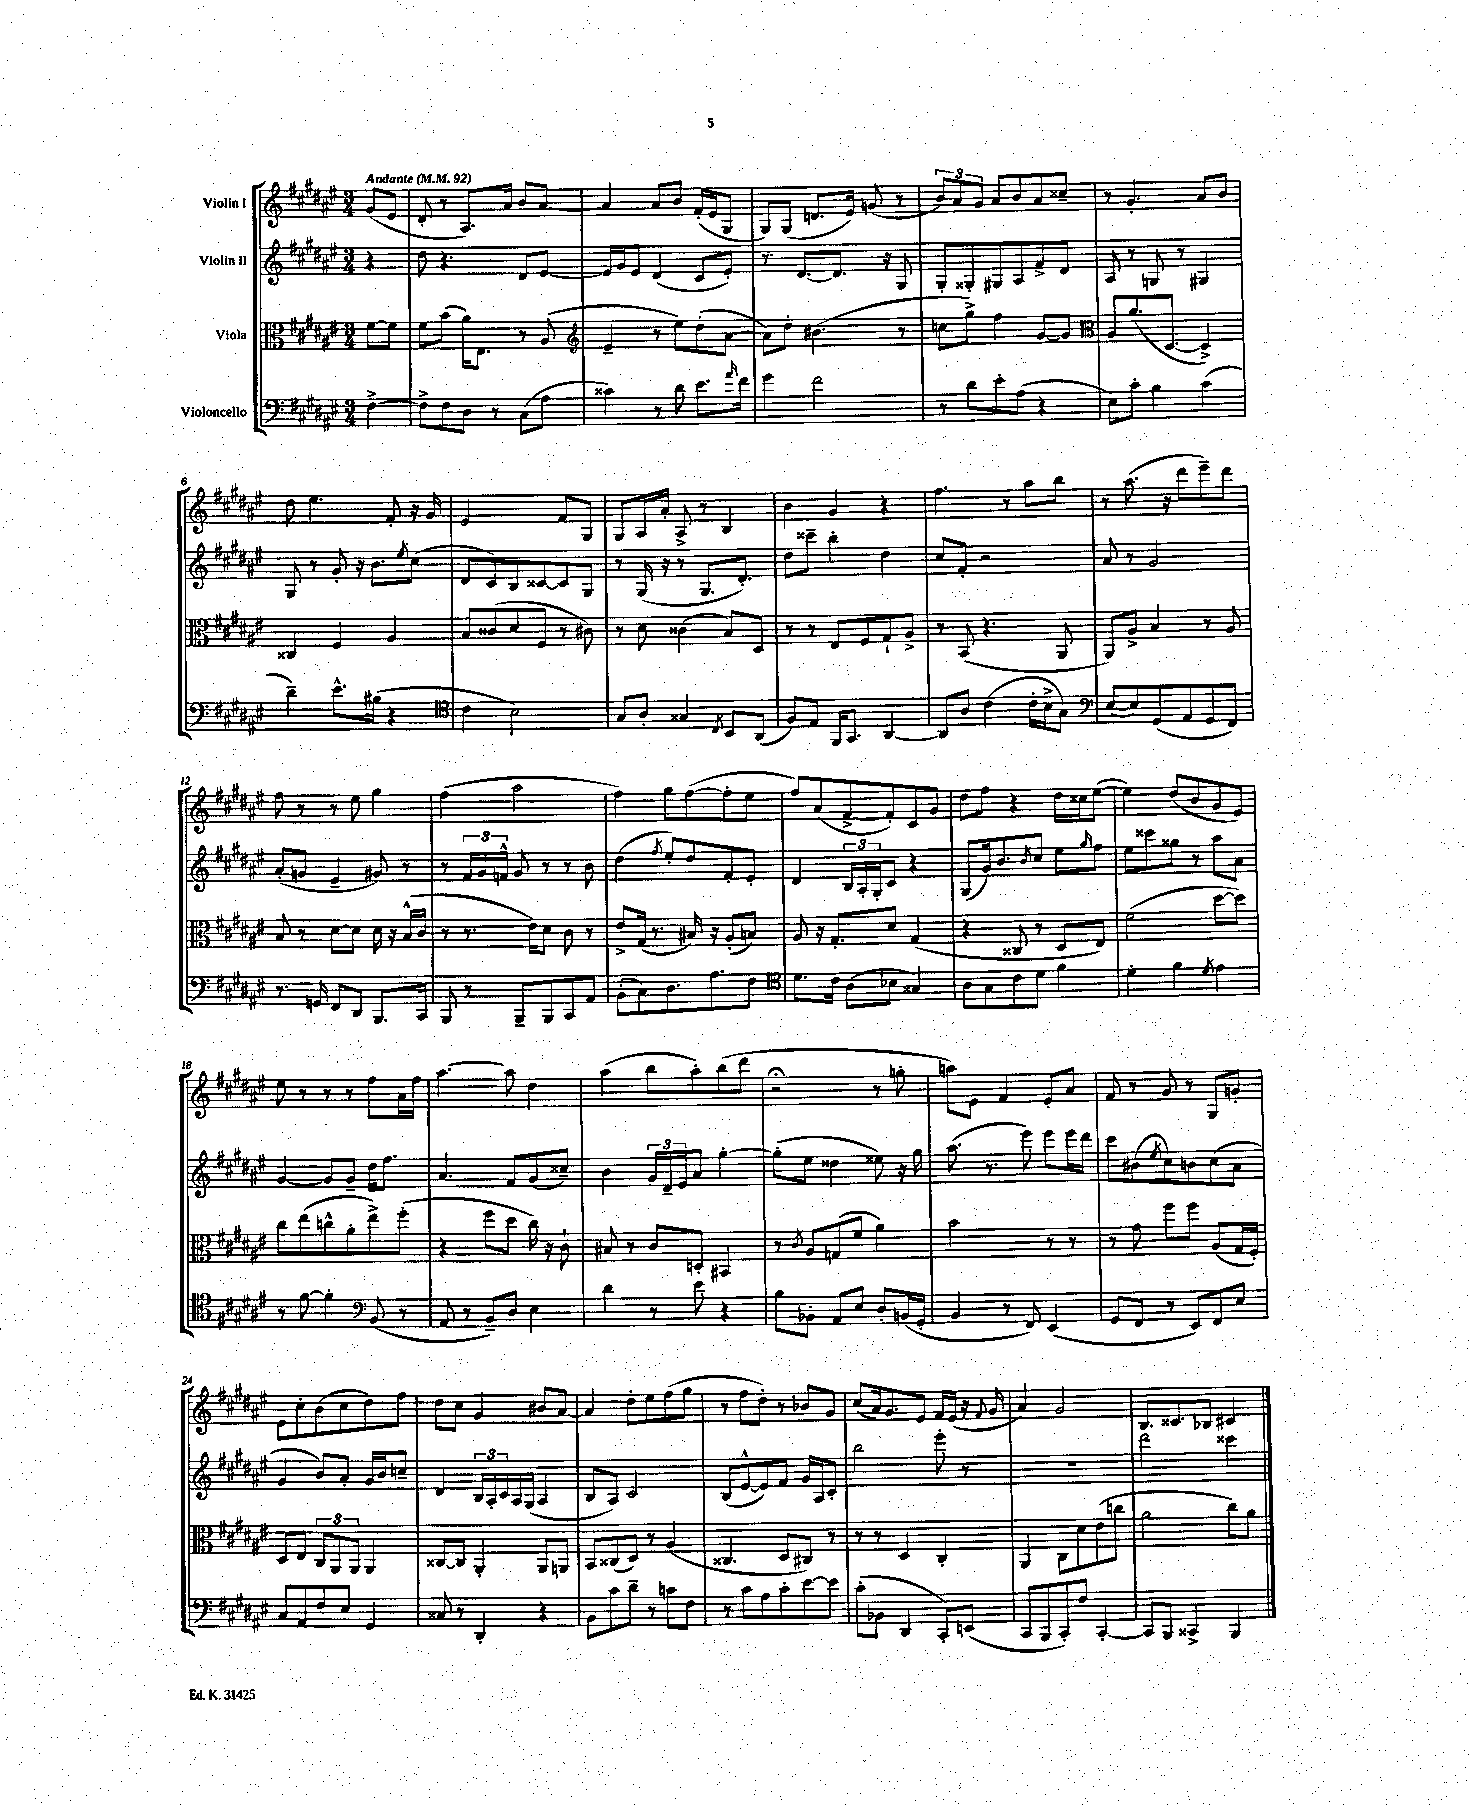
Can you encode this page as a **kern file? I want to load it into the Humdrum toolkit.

**kern	**kern	**kern	**kern
*part4	*part3	*part2	*part1
*staff4	*staff3	*staff2	*staff1
*I"Violoncello	*I"Viola	*I"Violin II	*I"Violin I
*clefF4	*clefC3	*clefG2	*clefG2
*k[f#c#g#d#a#e#]	*k[f#c#g#d#a#e#]	*k[f#c#g#d#a#e#]	*k[f#c#g#d#a#e#]
*M3/4	*M3/4	*M3/4	*M3/4
*MM92	*MM92	*MM92	*MM92
=	=	=	=
!	!	!	!LO:TX:a:B:t=Andante
[4F#^\	[8f#\L	4r	(8g#/L
.	8f#\J]	.	8e#/J
=1	=1	=1	=1
8F#^\L]	8f#\L	8dd#\	8d#'/
8F#\	(8b\J	4.r	8r
8D#\J	16a#\KL)	.	8.A#/L)
.	8.E#\J	.	.
8r	.	.	.
.	.	.	16a#/Jk
(8C#\L	8r	8d#/L	8b/L
8A#\J	(8A#/	[8e#/J	[8a#/J
=2	=2	=2	=2
*	*clefG2	*	*
4c##X\)	4e#~/	16e#/LL]	4a#/]
.	.	16g#/J	.
.	.	8e#/J	.
8r	8r	(4d#/	8a#/L
8d#\	8ee#\L)	.	8b/J
8.e#\L	(8dd#'\	8c#/L	(16f#'/LL
.	.	.	16e#/J
.	[8a#\J	8e#'/J)	8G#/J
16qqa#/	.	.	.
16f#\Jk	.	.	.
=3	=3	=3	=3
4g#\	8a#\L])	8.r	8G#/L)
.	8dd#'\J	.	(8G#/J
.	.	[8.d#/L	.
2f#\	(4.b#X\	.	8.dn/L
.	.	8.d#/J]	.
.	.	.	16e#/Jk)
.	.	.	(8gn/
.	.	16r	.
.	8r	8G#/	8r
=4	=4	=4	=4
8r	8ccn\L	8G#'/L	12b/L)
.	.	.	12a#/
8d#\L	8gg#^\J)	8G##X'/	.
.	.	.	12g#/J
8e#'\	4ff#\	8G#X/	8a#/L
(8A#\J	.	8A#/	8b/
4r	[8g#/L	8f#^/	8a#/
.	8g#/J]	8d#/J	8cc##X~/J
=5	=5	=5	=5
*	*clefC3	*	*
8E#\L)	8A#/L	8A#/	8r
8c#'\J	(8.a#/	8r	4.g#'/
4B\	.	8Gn/	.
.	[8.D#/J	.	.
.	.	8r	.
(4c#\	4D#^/])	4G#X/	8a#/L
.	.	.	8b/J
!!LO:LB:g=z
=6	=6	=6	=6
4d#~\)	4C##X/	8G#/	8dd#\
.	.	8r	4.ee#\
8.e#^^\L	4F#/	8g#'/	.
.	.	16r	.
(16B#X\Jk	.	8.b\L	.
4r	4A#/	.	8f#'/
.	.	8qee#/	.
.	.	(8cc#\J	16r
.	.	.	16g#/
=7	=7	=7	=7
*clefC4	*	*	*
4c#\	8B/L	8d#/L	2e#/
.	(8c##X/	8c#/)	.
2B\)	8d#/	8B/	.
.	8F#/J	[8c##X/	.
.	8r	8c##/]	8f#/L
.	8c#X\)	8G#/J	8G#/J
=8	=8	=8	=8
8G#/L	8r	8r	8G#/L
8A#'/J	8d#\	(16G#/	16A#/L
.	.	16r	16a#'/JJ
4G##X/	(4c##X\	8r	8A#^/
.	.	8.G#/L	8r
8qC#/	.	.	.
8BB/L	8B/L)	.	4B/
.	.	8.d#'/J)	.
(8AA#/J	8D#/J	.	.
=9	=9	=9	=9
8F#/L)	8r	8dd#\L	4b\
8E#/J	8r	8ccc##X~\J	.
16FF#/KL	8E#/L	4bb'\	4g#/
8.GG#/J	.	.	.
.	8F#/	.	.
[4AA#/	8G#`/	4dd#\	4r
.	8A#^/J	.	.
=10	=10	=10	=10
8AA#/L]	8r	8cc#/L	4.ff#\
8A#/J	(8BB/	8f#'/J	.
(4c#\	4.r	2r	.
.	.	.	8r
16c#'\LL	.	.	8aa#\L
16B^\J	.	.	.
8G#\J)	8AA#/	.	8bb\J
=11	=11	=11	=11
*clefF4	*	*	*
([8E#/L	8AA#/L)	8a#/	8r
8E#/])	8A#^/J	8r	(8.aa#\
(8GG#/	4B/	2g#/	.
.	.	.	16r
8AA#/	.	.	8ddd#\L
8GG#/	8r	.	8eee#~\)
8FF#/J)	8A#/	.	8ddd#\J
!!LO:LB:g=z
=12	=12	=12	=12
8.r	8B/	(8a#'/L	8ff#\
.	8r	8gn/J	8r
16GGn/	.	.	.
8FF#/L	[8d#\L	4e#~/	8r
8DD#/J	8d#\J]	.	8ee#\
8.BBB/L	16d#\	8g#X/)	4gg#\
.	16r	.	.
.	(16B^^/LL	8r	.
16CC#/Jk	16c#/JJ	.	.
=13	=13	=13	=13
8BBB/	8r	8r	(4ff#\
8r	8.r	24f#/LL	.
.	.	24g#/	.
.	.	24fn^^/JJ	.
8BBB~/L	.	8g#/	2aa#\
.	16e#\KL)	.	.
8BBB/	8d#\J	8r	.
8CC#/	8c#\	8r	.
8AA#/J	8r	8b\	.
=14	=14	=14	=14
(8BB'\L	8e#^/L	(4dd#\	4ff#\)
8C#\)	(16G#/Jk	.	.
.	8.r	.	.
.	.	8qff#/	.
8.D#\	.	8ee#'/L)	8gg#\L
.	16B#X/)	8dd#/	([8ff#\
8.A#\	16r	.	.
.	(8A#'/L	8f#'/	8ff#'\]
8F#\J	8Bn/J)	8e#'/J	8ee#\J
=15	=15	=15	=15
*clefC4	*	*	*
8.d#\L	8A#/	4d#/	8ff#/L)
.	16r	.	(8a#/
16c#\Jk	8.G#'/L	.	.
(8A#\L	.	24B/LL	[8f#^/
.	.	24A#'/	.
.	.	24G#'/J	.
8B-X\J	8d#/J	8c#/J	8f#'/])
4G##X/)	(4G#/	4r	8c#/
.	.	.	8g#/J
=16	=16	=16	=16
8A#\L	4r	(8G#/L	8dd#\L
8G#\	.	16g#/k)	8ff#\J
.	.	8.b/	.
8c#\	8C##X/	.	4r
.	.	8qb/	.
8d#\J	8r	8cc#/J	.
4f#\	8D#/L	8ee#\L	16dd#\LL
.	.	.	16cc##X\J
.	.	16qqgg#/	.
.	8E#/J)	8ff#\J	([8ee#\J
=17	=17	=17	=17
4d#'\	(2f#\	8ee#\L	4ee#\])
.	.	8ccc##X\	.
4f#\	.	8gg##X\J	(8dd#/L
.	.	8r	8b/
8qd#/	.	.	.
4e#\	[8dd#\L	8aa#\L	8g#/
.	8dd#\J])	8a#\J	8e#/J)
!!LO:LB:g=z
=18	=18	=18	=18
8r	8cc#\L	[4g#/	8ee#\
[8f#\	(8ee#\	.	8r
4f#'\]	8ccn^^\	8g#/L]	8r
.	8a#'\	8g#~/J	8r
*clefF4	*	*	*
(8BB/	8ee#^\)	16dd#\KL	8ff#\L
.	.	8.ff#\J	.
8r	(8ff#'\J	.	16a#\L
.	.	.	16ff#\JJ
=19	=19	=19	=19
8AA#/	4r	4.a#/	[4.aa#\
8r	.	.	.
8BB~/L)	8ff#\L	.	.
8D#/J	8dd#\J	8f#/L	8aa#\]
4E#\	16cc#\)	(8g#/	4dd#\
.	16r	.	.
.	8c#`\	8cc##X~/J)	.
=20	=20	=20	=20
4d#\	8B#X/	4b\	(4aa#\
.	8r	.	.
8r	8c#/L	24g#/LL	8bb\L
.	.	24d#~/	.
.	.	24e#/J	.
8e#\	8Dn'/J	8a#/J	8aa#'\)
4r	4BB#X/	[4gg#'\	(8bb\
.	.	.	8ddd#\J
=21	=21	=21	=21
8B\L	8r	(8gg#'\L]	2r;<
.	8qc#/	.	.
8BB-X'\J	8A#/L	8ee#\J	.
8AA#/L	(8Gn/	4dd##X\	.
8E#/J	8f#/J	.	.
8D#'/L	4a#\)	8ee##X\)	8r
(16BBn/L	.	16r	8ggn'\
16GG#'/JJ	.	16gg#\	.
=22	=22	=22	=22
4BB/	2b\	(8.aa#\	8aan\L)
.	.	.	8e#\J
.	.	8.r	.
8r	.	.	4f#/
8FF#/)	.	8eee#\)	.
(4EE#/	8r	8eee#\L	8e#'/L
.	8r	16eee#\L	8a#/J
.	.	16ddd#\JJ	.
=23	=23	=23	=23
8GG#/L	8r	8ccc#\L	8f#/
8FF#/J	8g#\	(8b#X\	8r
.	.	8qee#/	.
8r	8ff#\L	8cc#\)	8g#/
8EE#/L)	8ff#\J	8bn\	8r
8FF#/	(8A#/L	(8cc#\	8G#/L
8E#/J	16G#/L	8a#\J	8gn'/J
.	16F#'/JJ)	.	.
!!LO:LB:g=z
=24	=24	=24	=24
8C#/L	8D#/L	4g#/	8e#\L
8AA#/	8E#/J	.	8cc#'\
8F#/	12C#/L	8b/L)	(8b\
.	12AA#/	.	.
8E#/J	.	8a#'/J	8cc#\
.	12AA#/J	.	.
4GG#/	4AA#/	16g#/LL	8dd#\)
.	.	16b/J	.
.	.	8ccn~/J	8ff#\J
=25	=25	=25	=25
8C##X/	[8C##X/L	4d#/	8dd#\L
8r	8C##/J]	.	8cc#\J
4DD#'/	4AA#'/	24B/LL	4g#/
.	.	24A#'/	.
.	.	24c#/	.
.	.	16A#/	.
.	.	(16G#/JJ	.
4r	8AA#/L	4A#/	8b#X/L
.	8AAn/J	.	[8a#/J
=26	=26	=26	=26
8BB\L	8BB/L	8B/L	4a#/]
8c#\	(8C##X/	8A#/J)	.
8d#~\J	8D#/J)	2c#/	8dd#'\L
8r	8r	.	8ee#\
8cn\L	(4A#/	.	(8ff#\
8F#\J	.	.	8gg#\J
=27	=27	=27	=27
8r	4.C##X/	(8B/L	8r
8c#\L	.	[8e#^^/	8ff#\L
8A#\	.	8e#/])	8dd#'\J)
8c#'\	8D#/L	8f#/J	8r
[8e#\	8C#X/J)	16g#/LL	8b-X/L
.	.	16A#/J	.
8e#\J]	8r	8c#'/J	8g#/J
=28	=28	=28	=28
(8c#'\L	8r	2bb\	(8cc#/L
8BB-X\J	8r	.	16a#/k)
.	.	.	8.g#/
4DD#/	4D#/	.	.
.	.	.	8e#/J
8CC#'/L)	4C#'/	8eee#'\	16f#/LL
.	.	.	(16e#/JJ
(8EEn/J	.	8r	16r
.	.	.	8qqf#/
.	.	.	16g#/
=29	=29	=29	=29
8CC#/L	4AA#/	2.r	4a#/)
8BBB/	.	.	.
8CC#'/)	8C#\L	.	2g#/
8F#/J	8d#\	.	.
[4CC#'/	(8e#\	.	.
.	8ccn\J	.	.
=30	=30	=30	=30
8CC#/L]	2a#\	2ddd#\	8.B/L
8BBB/J	.	.	.
.	.	.	8.c##X/
4CC##X^/	.	.	.
.	.	.	8B-X/J
4BBB/	8cc#\L)	4ccc##X\	4c#X/
.	8a#\J	.	.
==	==	==	==
*-	*-	*-	*-
